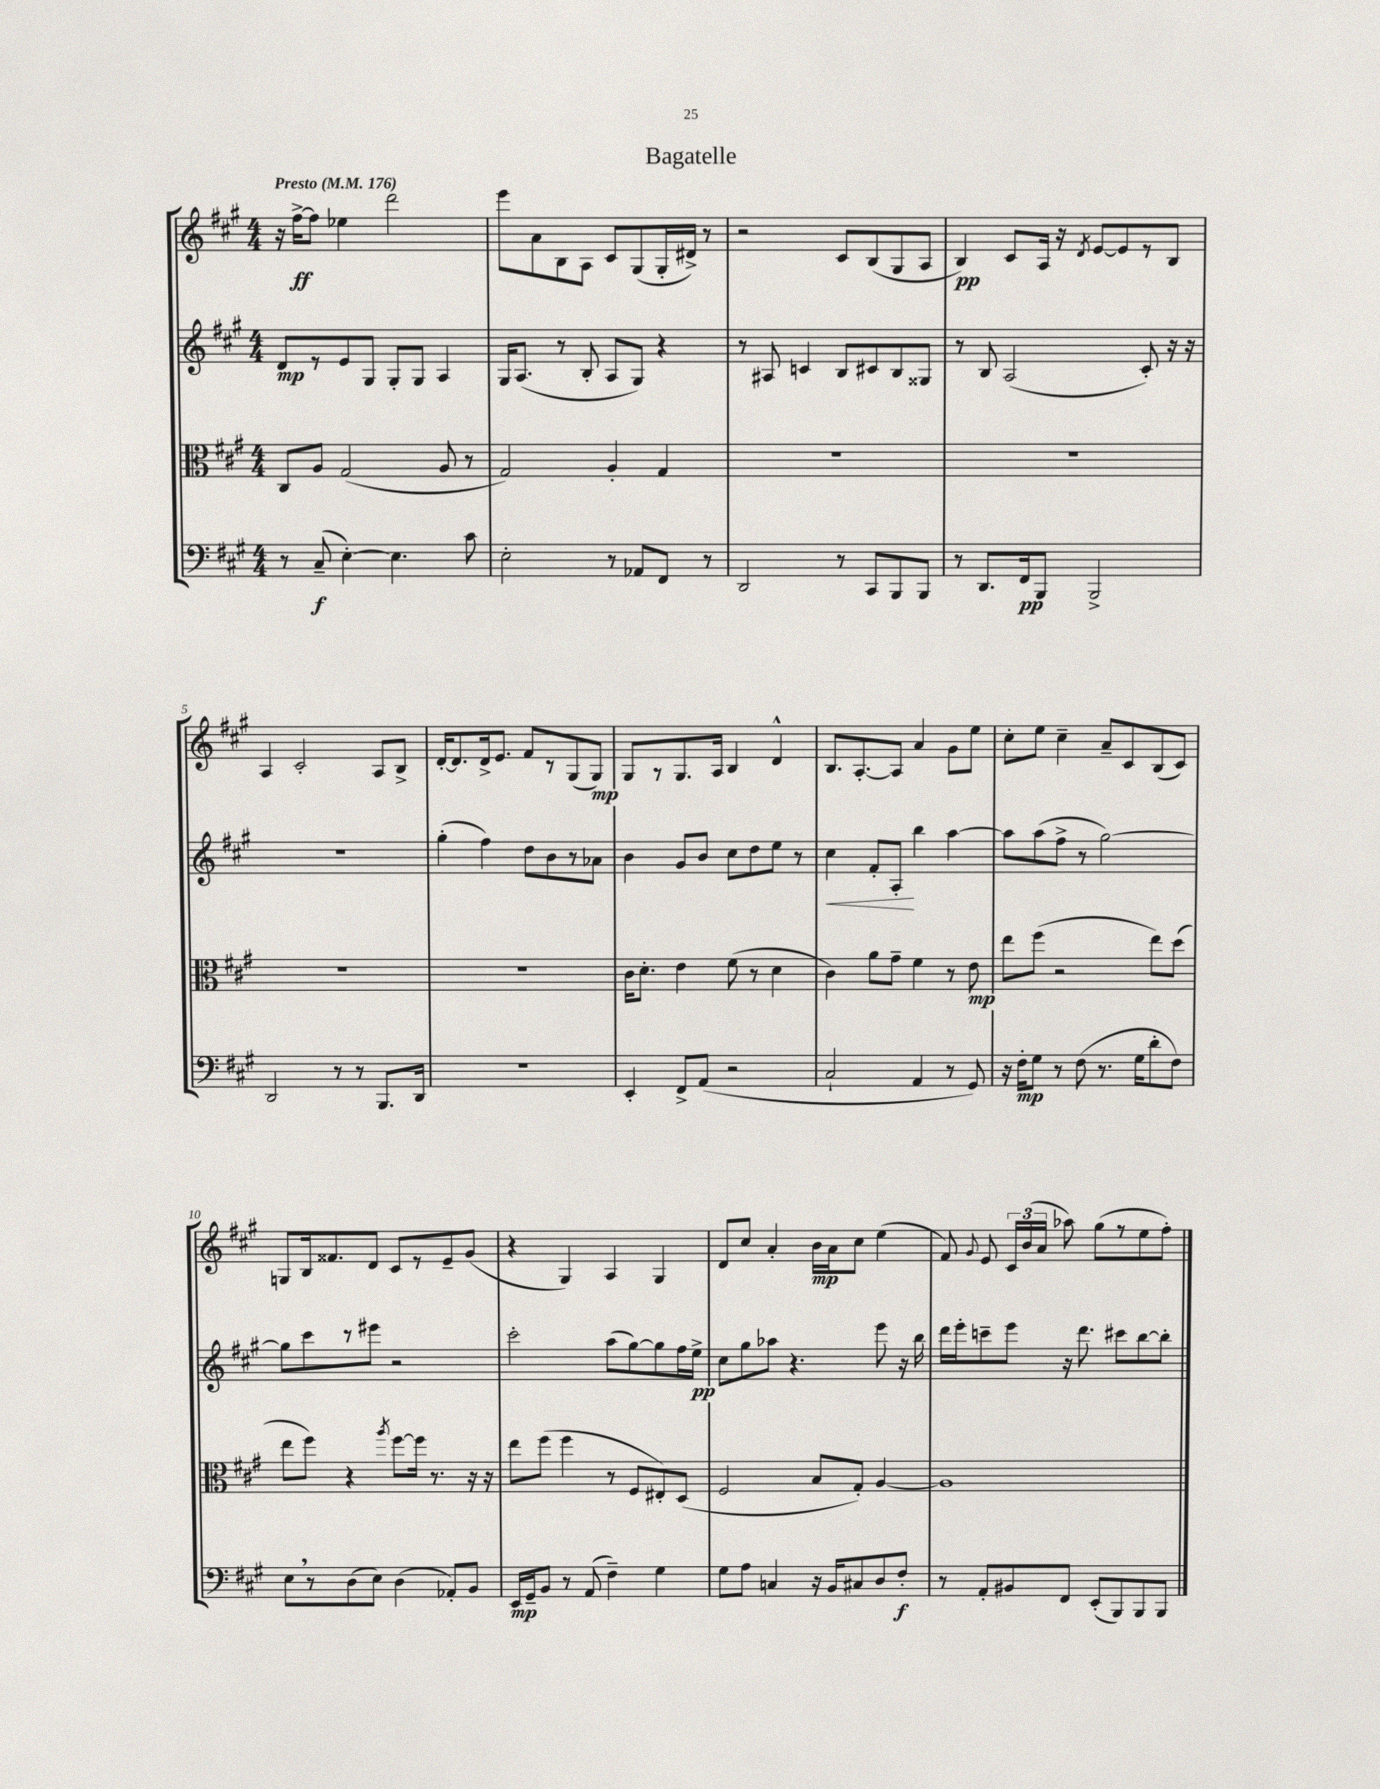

**kern	**kern	**kern	**kern
*staff4	*staff3	*staff2	*staff1
*clefF4	*clefC3	*clefG2	*clefG2
*k[f#c#g#]	*k[f#c#g#]	*k[f#c#g#]	*k[f#c#g#]
*M4/4	*M4/4	*M4/4	*M4/4
*MM176	*MM176	*MM176	*MM176
8r	8C#	8d	16r
.	.	.	[16ff#^
(8C#~	8A	8r	8ff#]
[4E')	(2G#	8e	4ee-
.	.	8G#	.
4.E]	.	8G#'	2ddd
.	.	8G#	.
.	8A	4A	.
8c#	8r	.	.
=	=	=	=
2E'	2G#)	16G#	8eee
.	.	(8.A	.
.	.	.	8a
.	.	8r	8B
.	.	8B'	8A
8r	4A'	8A	8c#
8AA-	.	8G#)	(8G#
8FF#	4G#	4r	16G#'
.	.	.	16d#^)
8r	.	.	8r
=	=	=	=
2DD	1r	8r	2r
.	.	8A#	.
.	.	4c	.
8r	.	8B	8c#
8CC#	.	8c#	(8B
8BBB	.	8B	8G#
8BBB	.	8G##	8A
=	=	=	=
8r	1r	8r	4B)
8.DD	.	8B	.
.	.	(2A	8c#
16FF#	.	.	.
8BBB	.	.	16A
.	.	.	16r
.	.	.	8qd
2BBB^	.	.	[8e
.	.	.	8e]
.	.	8c#')	8r
.	.	16r	8B
.	.	16r	.
=	=	=	=
2DD	1r	1r	4A
.	.	.	2c#'
8r	.	.	.
8r	.	.	.
8.BBB	.	.	8A
.	.	.	8B^
16DD	.	.	.
=	=	=	=
1r	1r	(4gg#'	[16d'
.	.	.	8.d]
.	.	4ff#)	16d^
.	.	.	8.e
.	.	8dd	8f#
.	.	8b	8r
.	.	8r	(8G#
.	.	8a-	8G#)
=	=	=	=
4EE'	16c#	4b	8G#
.	8.d'	.	.
.	.	.	8r
8FF#^	4e	8g#	8.G#
(8AA	.	8b	.
.	.	.	16A
2r	(8f#	8cc#	4B
.	8r	8dd	.
.	4d	8ee	4d^^
.	.	8r	.
=	=	=	=
2C#`	4c#)	4cc#	8.B
.	.	.	[8.A'
.	8a	8f#'	.
.	8g#~	8A'	8A]
4AA	4f#	4bb	4a
8r	8r	[4aa	8g#
8GG#)	8e	.	8ee
=	=	=	=
16r	8ee	8aa]	8cc#'
16F#'	.	.	.
8G#	(8ff#	(8aa	8ee
8r	2r	8ff#^	4cc#~
(8F#	.	8r	.
8.r	.	[2gg#)	8a~
.	.	.	8c#
16G#	.	.	.
8d'	8ee)	.	(8B
8F#)	(8dd	.	8c#)
=	=	=	=
8E	8ee	8gg#]	8G
8r	8ff#)	8ccc#	16B
.	.	.	8.f##
(8D	4r	8r	.
8E)	.	8eee#	8d
.	8qaa	.	.
(4D	[8ff#	2r	8c#
.	16ff#]	.	8r
.	8.r	.	.
8AA-')	.	.	8e~
8BB	16r	.	(8g#
.	16r	.	.
=	=	=	=
16EE	8ee	2ccc#'	4r
16GG#~	.	.	.
8BB	(8ff#	.	.
8r	4ff#	.	4G#)
(8AA	.	.	.
4F#~)	8r	(8aa	4A
.	8F#	[8gg#)	.
4G#	8E#')	8gg#]	4G#
.	(8D	16ff#	.
.	.	16ee^	.
=	=	=	=
8G#	2F#	8cc#	8d
8A	.	8gg#	8cc#
4C	.	8aa-	4a'
.	.	4.r	.
16r	8B	.	16b
16BB	.	.	16a
8C#	8G#')	.	8cc#
8D	[4A	8eee	(4ee
8F#'	.	16r	.
.	.	16bb	.
=	=	=	=
8r	1A]	16ddd	8f#)
.	.	16eee'	.
.	.	.	8qqg#
8AA'	.	8ccc~	8e
8BB#	.	8eee	24c#
.	.	.	(24b
.	.	.	24a
8FF#	.	16r	8aa-)
.	.	8.ddd	.
(8EE'	.	.	(8gg#
8BBB)	.	8ccc#	8r
8BBB	.	[8bb	8ee
8BBB	.	8bb']	8ff#')
==	==	==	==
*-	*-	*-	*-
